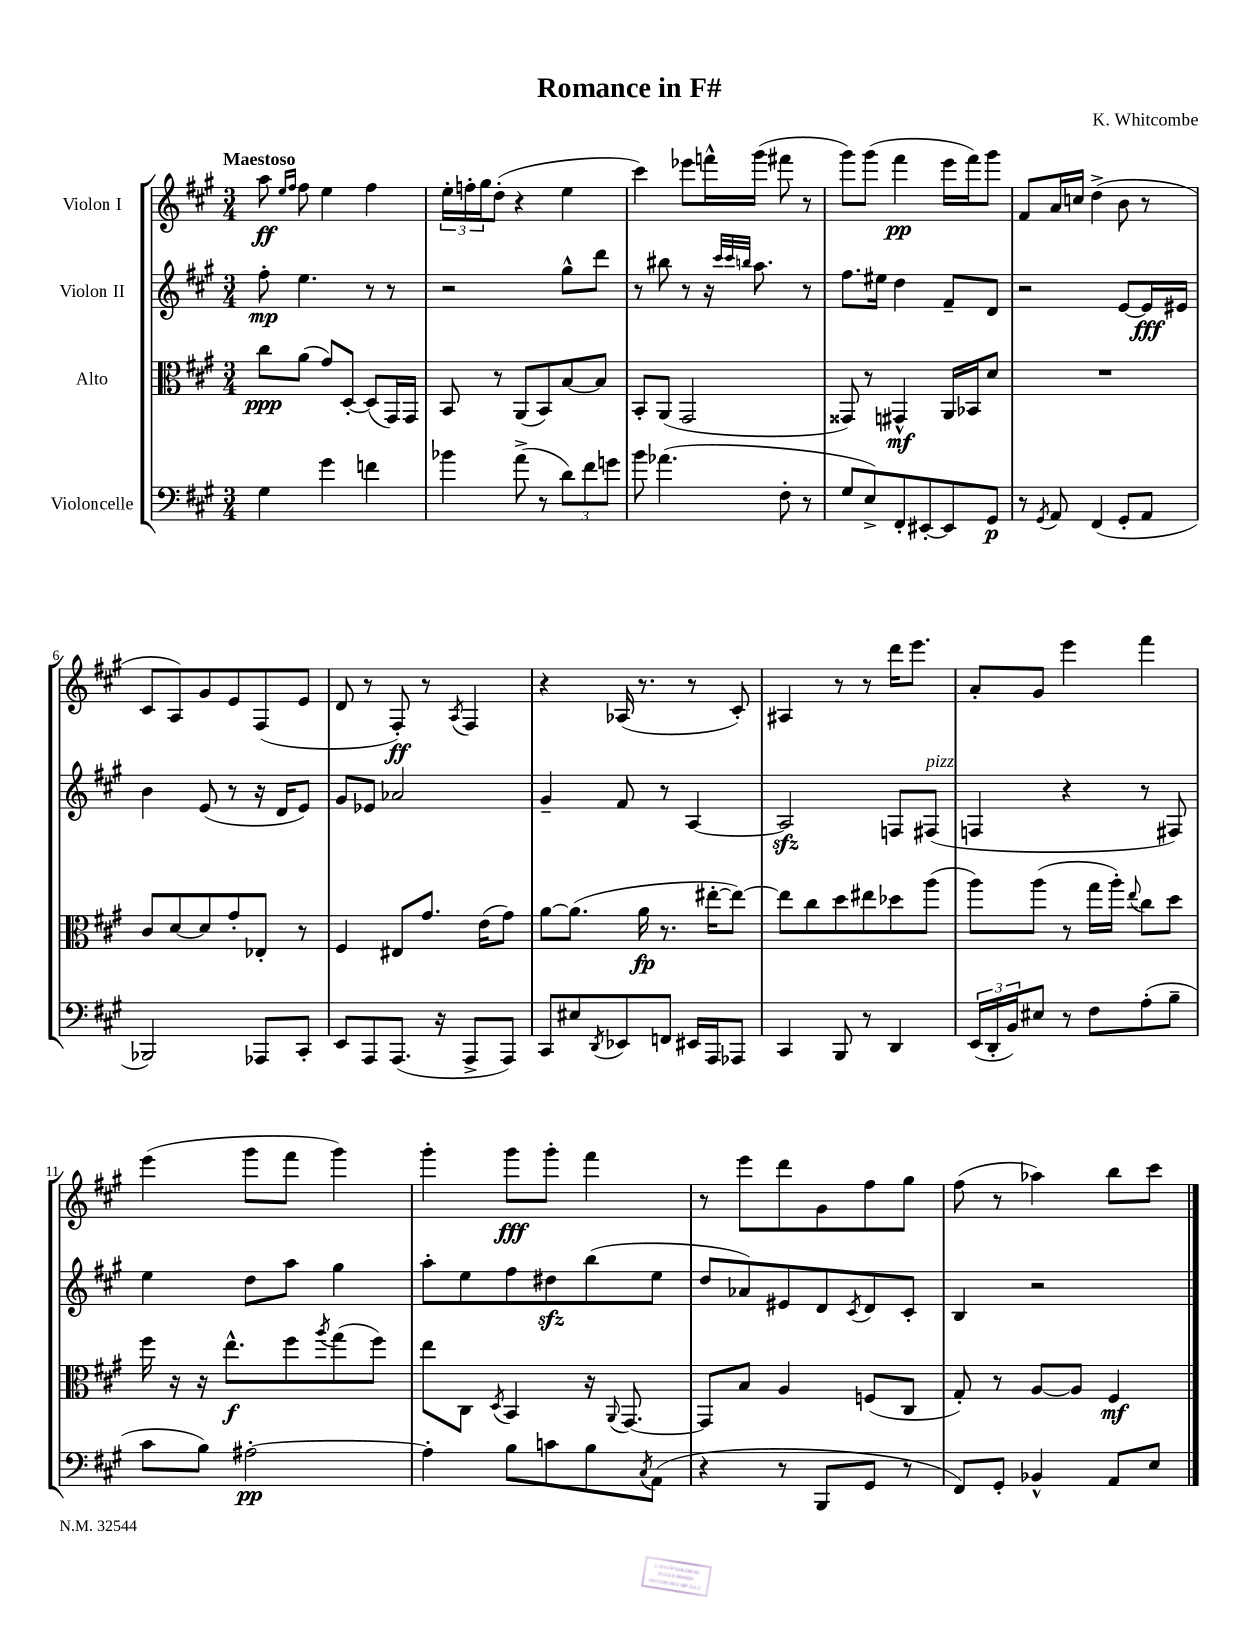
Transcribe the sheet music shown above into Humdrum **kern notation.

**kern	**dynam	**kern	**dynam	**kern	**dynam	**kern	**dynam
*part4	*part4	*part3	*part3	*part2	*part2	*part1	*part1
*staff4	*staff4	*staff3	*staff3	*staff2	*staff2	*staff1	*staff1
*I"Violoncelle	*	*I"Alto	*	*I"Violon II	*	*I"Violon I	*
*clefF4	*	*clefC3	*	*clefG2	*	*clefG2	*
*k[f#c#g#]	*	*k[f#c#g#]	*	*k[f#c#g#]	*	*k[f#c#g#]	*
*M3/4	*	*M3/4	*	*M3/4	*	*M3/4	*
=1	=1	=1	=1	=1	=1	=1	=1
!	!	!	!	!	!	!LO:TX:a:B:t=Maestoso	!
4G#\	.	8cc#\L	ppp	8ff#'\	mp	8aa\	ff
.	.	.	.	.	.	16qqee/LL	.
.	.	.	.	.	.	16qqff#/JJ	.
.	.	(8a\J	.	4.ee\	.	8ff#\	.
4g#\	.	8g#/L)	.	.	.	4ee\	.
.	.	[8D'/J	.	.	.	.	.
4fn\	.	(8D/L]	.	8r	.	4ff#\	.
.	.	16GG#/L)	.	8r	.	.	.
.	.	16GG#/JJ	.	.	.	.	.
=2	=2	=2	=2	=2	=2	=2	=2
4b-X\	.	8BB/	.	2r	.	24ee'\LL	.
.	.	.	.	.	.	24ffn'\	.
.	.	.	.	.	.	24gg#\J	.
.	.	8r	.	.	.	(8dd'\J	.
(8a^\	.	(8AA/L	.	.	.	4r	.
8r	.	8BB/)	.	.	.	.	.
12d\L)	.	[8B/	.	8gg#^^\L	.	4ee\	.
12f#\	.	.	.	.	.	.	.
.	.	8B/J]	.	8ddd\J	.	.	.
12gn\J	.	.	.	.	.	.	.
=3	=3	=3	=3	=3	=3	=3	=3
8b\	.	8BB'/L	.	8r	.	4ccc#\)	.
(4.a-X\	.	(8AA/J	.	8bb#X\	.	.	.
.	.	2GG#/	.	8r	.	8eee-X\L	.
.	.	.	.	16r	.	16fffn^^\L	.
.	.	.	.	32qqccc#/LLL	.	.	.
.	.	.	.	32qqccc#/	.	.	.
.	.	.	.	32qqbbn/JJJ	.	.	.
.	.	.	.	8.aa\	.	(16ggg#\JJ	.
8F#'\	.	.	.	.	.	8fff#X\	.
8r	.	.	.	8r	.	8r	.
=4	=4	=4	=4	=4	=4	=4	=4
8G#/L	.	8GG##X/)	.	8.ff#\L	.	8ggg#\L)	.
8E^/)	.	8r	.	.	.	(8ggg#\J	.
.	.	.	.	16ee#X\Jk	.	.	.
8FF#'/	.	4GG#X^^/	mf	4dd\	.	4fff#\	pp
[8EE#X'/	.	.	.	.	.	.	.
8EE#/]	.	16AA/LL	.	8f#~/L	.	16eee\LL	.
.	.	16BB-X/J	.	.	.	16fff#\J)	.
8GG#/J	p	8d/J	.	8d/J	.	8ggg#\J	.
=5	=5	=5	=5	=5	=5	=5	=5
8r	.	2.r	.	2r	.	8f#/L	.
8qGG#/	.	.	.	.	.	.	.
8AA/	.	.	.	.	.	16a/L	.
.	.	.	.	.	.	16ccn/JJ	.
(4FF#/	.	.	.	.	.	(4dd^\	.
8GG#'/L	.	.	.	[8e/L	.	8b\	.
8AA/J	.	.	.	16e/L]	fff	8r	.
.	.	.	.	16e#X/JJ	.	.	.
!!LO:LB:g=z
=6	=6	=6	=6	=6	=6	=6	=6
2BBB-X/)	.	8c#/L	.	4b\	.	8c#/L	.
.	.	[8d/	.	.	.	8A/)	.
.	.	8d/]	.	(8e/	.	8g#/	.
.	.	8g#'/	.	8r	.	8e/	.
8AAA-X/L	.	8E-X'/J	.	16r	.	(8F#/	.
.	.	.	.	16d/KL	.	.	.
8CC#'/J	.	8r	.	8e/J)	.	8e/J	.
=7	=7	=7	=7	=7	=7	=7	=7
8EE/L	.	4F#/	.	8g#/L	.	8d/	.
8AAA/	.	.	.	8e-X/J	.	8r	.
(8.AAA/J	.	8E#X/L	.	2a-X/	.	8F#'/)	ff
.	.	8.g#/J	.	.	.	8r	.
16r	.	.	.	.	.	.	.
.	.	.	.	.	.	8qA/	.
8AAA^/L	.	.	.	.	.	4F#/	.
.	.	(16e\KL	.	.	.	.	.
8AAA/J)	.	8g#\J)	.	.	.	.	.
=8	=8	=8	=8	=8	=8	=8	=8
8CC#/L	.	[8a\L	.	4g#~/	.	4r	.
8E#X/	.	(8.a\J]	.	.	.	.	.
8qDD/	.	.	.	.	.	.	.
8EE-X/	.	.	.	8f#/	.	(16A-X/	.
.	.	16a\	fp	.	.	8.r	.
8FFn/J	.	8.r	.	8r	.	.	.
16EE#X/LL	.	.	.	[4A/	.	8r	.
16AAA/J	.	[16ee#X'\KL	.	.	.	.	.
8AAA-X/J	.	8ee#\J_)	.	.	.	8c#'/)	.
=9	=9	=9	=9	=9	=9	=9	=9
4CC#/	.	8ee#\L]	.	2Azz/]	.	4A#X/	.
.	.	8cc#\	.	.	.	.	.
8BBB/	.	8dd\	.	.	.	8r	.
8r	.	8ee#X\	.	.	.	8r	.
4DD/	.	8dd-X\	.	8Fn/L	.	16ddd\KL	.
.	.	.	.	.	.	8.eee\J	.
!	!	!	!	!LO:TX:a:i:t=pizz.	!	!	!
.	.	(8aa\J	.	(8F#X/J	.	.	.
=10	=10	=10	=10	=10	=10	=10	=10
(24EE/LL	.	8aa\L)	.	4Fn/	.	8a'/L	.
24DD'/	.	.	.	.	.	.	.
24BB/J)	.	.	.	.	.	.	.
8E#X/J	.	(8aa\J	.	.	.	8g#/J	.
8r	.	8r	.	4r	.	4eee\	.
8F#\L	.	16gg#\LL	.	.	.	.	.
.	.	16aa'\JJ)	.	.	.	.	.
.	.	8qqee/	.	.	.	.	.
(8A'\	.	8cc#\L	.	8r	.	4fff#\	.
8B~\J	.	8dd\J	.	8F#X/)	.	.	.
!!LO:LB:g=z
=11	=11	=11	=11	=11	=11	=11	=11
8c#\L	.	16ff#\	.	4ee\	.	(4eee\	.
.	.	16r	.	.	.	.	.
8B\J)	.	16r	.	.	.	.	.
.	.	8.ee^^\L	f	.	.	.	.
[2A#X'\	pp	.	.	8dd\L	.	8ggg#\L	.
.	.	8ff#\	.	8aa\J	.	8fff#\J	.
.	.	8qaa/	.	.	.	.	.
.	.	(8gg#\	.	4gg#\	.	4ggg#\)	.
.	.	8ff#\J)	.	.	.	.	.
=12	=12	=12	=12	=12	=12	=12	=12
4A#'\]	.	8ee\L	.	8aa'\L	.	4ggg#'\	.
.	.	8C#\J	.	8ee\	.	.	.
.	.	8qD/	.	.	.	.	.
8B\L	.	4BB/	.	8ff#\	.	8ggg#\L	fff
8cn\	.	.	.	8dd#Xzz\	.	8ggg#'\J	.
8B\	.	16r	.	(8bb\	.	4fff#\	.
.	.	8qqAA/	.	.	.	.	.
.	.	[8.GG#/	.	.	.	.	.
8qC#/	.	.	.	.	.	.	.
(8AA\J	.	.	.	8ee\J	.	.	.
=13	=13	=13	=13	=13	=13	=13	=13
4r	.	8GG#/L]	.	8dd/L	.	8r	.
.	.	8B/J	.	8a-X/)	.	8eee\L	.
8r	.	4A/	.	8e#X/	.	8ddd\	.
8BBB/L	.	.	.	8d/	.	8g#\	.
.	.	.	.	8qc#/	.	.	.
8GG#/J	.	(8Fn/L	.	8d/	.	8ff#\	.
8r	.	8C#/J	.	8c#'/J	.	8gg#\J	.
=14	=14	=14	=14	=14	=14	=14	=14
8FF#/L)	.	8G#'/)	.	4B/	.	(8ff#\	.
8GG#'/J	.	8r	.	.	.	8r	.
4BB-X^^/	.	[8A/L	.	2r	.	4aa-X\)	.
.	.	8A/J]	.	.	.	.	.
8AA/L	.	4F#/	mf	.	.	8bb\L	.
8E/J	.	.	.	.	.	8ccc#\J	.
==	==	==	==	==	==	==	==
*-	*-	*-	*-	*-	*-	*-	*-
